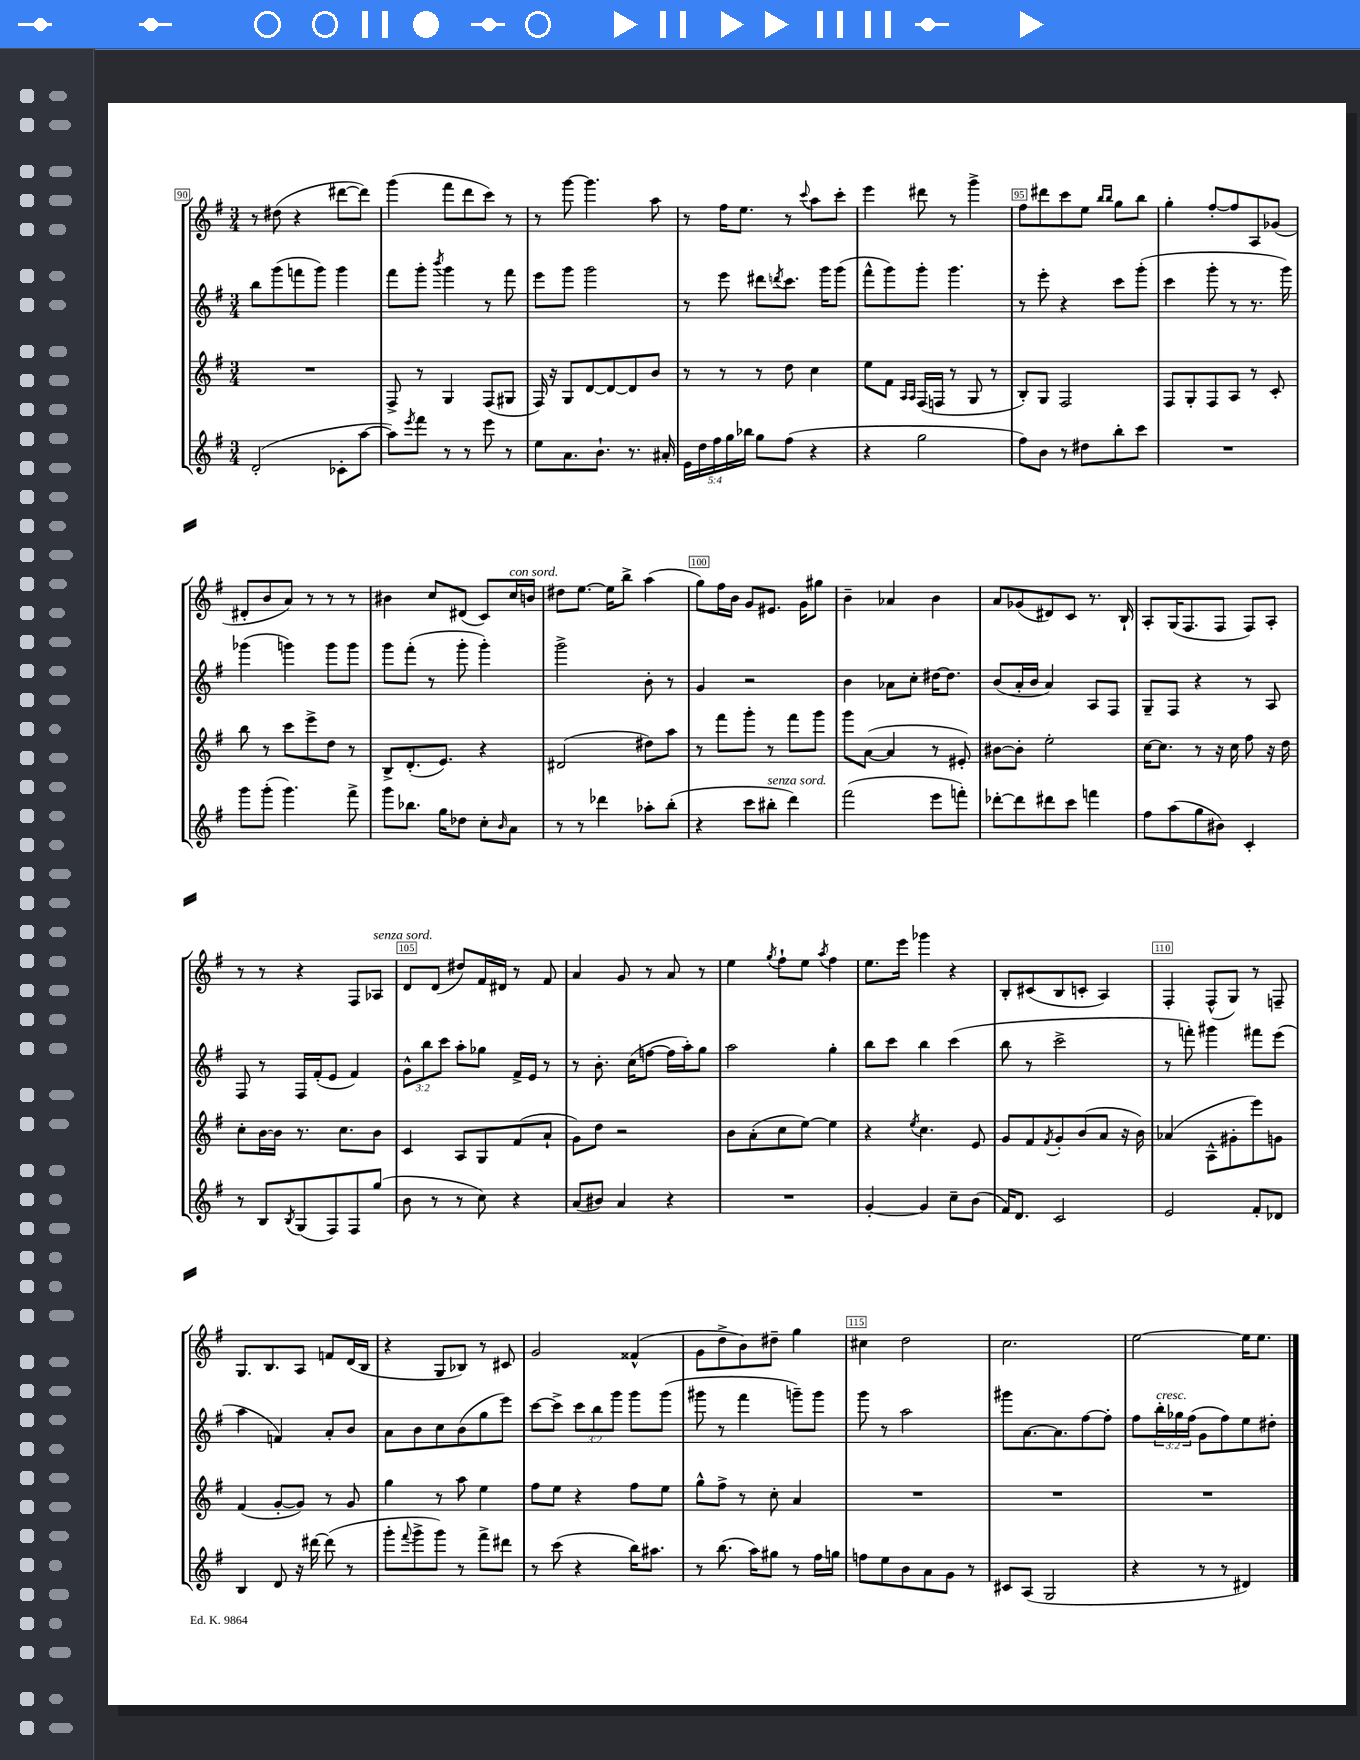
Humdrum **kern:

**kern	**kern	**kern	**kern
*part4	*part3	*part2	*part1
*staff4	*staff3	*staff2	*staff1
*clefG2	*clefG2	*clefG2	*clefG2
*k[f#]	*k[f#]	*k[f#]	*k[f#]
*M3/4	*M3/4	*M3/4	*M3/4
=90	=90	=90	=90
(2d'/	2.r	8bb\L	8r
.	.	(8ggg\	(8dd#X\
.	.	8fffn\	4r
.	.	8ggg\J)	.
8c-X'\L	.	4ggg\	[8ddd#X\L
[8aa\J	.	.	8ddd#\J])
=91	=91	=91	=91
8aa\L])	8F#^/	8fff#\L	(4ggg\
8qeee/	.	.	.
8fff#\J	8r	8ggg'\J	.
.	.	8qbbb/	.
8r	4G/	4ggg\	8fff#\L
8r	.	.	8ddd\
8eee\	(8F#/L	8r	8ccc\J)
8r	8G#X/J	8fff#\	8r
=92	=92	=92	=92
8ee\L	16F#/)	8eee\L	8r
.	16r	.	.
8.a\	8G/L	8ggg\J	[8ggg\
.	[8d/	2ggg\	4.ggg\]
8.b`\J	.	.	.
.	8d/_	.	.
8.r	8d/]	.	.
.	8b/J	.	8aa\
16a#X'/	.	.	.
=93	=93	=93	=93
20e\LL	8r	8r	8r
20dd\	.	.	.
20ff#\	.	.	.
.	8r	8eee\	16ff#\KL
20gg\	.	.	.
.	.	.	8.ee\J
20bb-X\JJ	.	.	.
8gg\L	8r	8ddd#X\L	.
.	.	8qdddn/	.
(8ff#\J	8dd\	8.ccc\J	8r
.	.	.	8qqccc/
4r	4cc\	.	8aa\L
.	.	16ggg\KL	.
.	.	(8ggg\J	8ccc'\J
=94	=94	=94	=94
4r	8ee\L	8fff#^^\L	4eee\
.	8f#\J	8ggg\)	.
.	16qqA/LL	.	.
.	16qqA/JJ	.	.
2gg\	(16F#/LL	8ggg'\J	8ddd#X\
.	16Fn/JJ	.	.
.	8r	4.ggg\	8r
.	8G/	.	4ggg^\
.	8r	.	.
=95	=95	=95	=95
8ff#\L)	8B'/L)	8r	8ff#\L
8b\J	8G/J	8eee'\	8ddd#X\
8r	2F#/	4r	8ccc\
8dd#X\L	.	.	8ee\J
.	.	.	16qqbb/LL
.	.	.	16qqbb/JJ
8bb'\	.	8ccc\L	8gg\L
8ccc\J	.	(8ggg'\J	8bb\J
=96	=96	=96	=96
2.r	8F#/L	4ccc\	4gg'\
.	8G'/	.	.
.	8F#/	8ggg'\	[8ff#'/L
.	8A/J	8r	8ff#/]
.	8r	8.r	8A/
.	8c'/	.	(8g-X/J
.	.	16ggg\)	.
!!LO:LB:g=z
=97	=97	=97	=97
8ggg\L	8bb\	(4ggg-X\	8d#X'/L
(8ggg'\J	8r	.	8b/
4.ggg\)	8ccc\L	4gggn\)	8a/J)
.	8eee^\	.	8r
.	8dd\J	8ggg\L	8r
8fff#^\	8r	8ggg\J	8r
=98	=98	=98	=98
8ggg\L	8B^/L	8ggg\L	4b#X\
8.bb-X\J	(8.d'/	(8fff#'\J	.
.	.	8r	8cc/L
16gg\KL	8.e/J)	.	.
8dd-X\J	.	8ggg'\	(8d#X/J
8cc'\L	4r	4ggg'\)	8c/L)
16qqb/	.	.	.
!	!	!	!LO:TX:a:i:t=con sord.
8a\J	.	.	16cc/L
.	.	.	16bn/JJ
=99	=99	=99	=99
8r	(2d#X/	2ggg^\	8dd#X\L
8r	.	.	[8.ee\J
4ddd-X\	.	.	.
.	.	.	16ee\KL]
.	.	.	8bb^\J
8aa-X'\L	8dd#X\L)	8b'\	(4aa\
(8bb'\J	8aa\J	8r	.
=100	=100	=100	=100
4r	8r	4g/	8gg\L)
.	8fff#\L	.	16ff#\L
.	.	.	16b\JJ
8ccc\L	8ggg'\J	2r	8g/L
!LO:TX:a:i:t=senza sord.	!	!	!
8bb#X'\J	8r	.	8.e#X/J
4ddd\)	8fff#\L	.	.
.	.	.	16g\KL
.	8ggg\J	.	8gg#X\J
=101	=101	=101	=101
(2fff#\	8ggg\L	4b\	4b~\
.	([8a\J	.	.
.	4a/]	8a-X\L	4a-X/
.	.	8cc'\J	.
8eee\L	8r	[16dd#X\KL	4b\
.	.	8.dd#\J]	.
8fffn'\J)	8e#X'/)	.	.
=102	=102	=102	=102
[8ddd-X'\L	[8b#X\L	(8b/L	8a/L
8ddd-\]	8b#'\J]	16a'/L	(8g-X/
.	.	16b/JJ	.
8ddd#X\	2ee'\	4a/)	8d#X/)
8ccc\J	.	.	8c/J
4fffn\	.	8A/L	8.r
.	.	8F#/J	.
.	.	.	16B`/
=103	=103	=103	=103
8ff#\L	[16cc\KL	8G~/L	8A'/L
.	8.cc\J]	.	.
(8aa\	.	8F#/J	(16G/K
.	.	.	8.F#/
8gg\	8r	4r	.
8b#X\J)	16r	.	8F#/J
.	16cc\	.	.
4c'/	8ff#\	8r	8F#/L)
.	16r	8A/	8A'/J
.	16dd\	.	.
!!LO:LB:g=z
=104	=104	=104	=104
8r	8cc'\L	8F#/	8r
8B/L	[16b\L	8r	8r
.	16b\JJ]	.	.
8qB/	.	.	.
(8G/	8.r	16F#/LL	4r
.	.	(16f#'/J	.
8F#/)	.	8e/J	.
.	8.cc\L	.	.
8F#/	.	4f#/)	8F#/L
!	!	!	!LO:TX:a:i:t=senza sord.
(8gg/J	8b\J	.	8A-X/J
=105	=105	=105	=105
8b\	4c/	12g^^\L	8d/L
.	.	12bb\	.
8r	.	.	(8d/J
.	.	12ccc\J	.
8r	8A/L	8aa'\L	8dd#X/L)
8cc\)	8G/	8gg-X\J	16f#/L
.	.	.	16d#X/JJ
4r	(8f#/	16f#^/LL	8r
.	.	16e/JJ	.
.	8a`/J	8r	8f#/
=106	=106	=106	=106
(8a/L	8g\L)	8r	4a/
8b#X/J)	8dd\J	8.b'\	.
4a/	2r	.	8g/
.	.	(16cc\KL	.
.	.	[8ffn\J	8r
4r	.	16ff\LL]	8a/
.	.	16aa'\J)	.
.	.	8gg\J	8r
=107	=107	=107	=107
2.r	8b\L	2aa\	4ee\
.	(8a'\	.	.
.	.	.	8qgg/
.	8cc\	.	8ff#`\L
.	[8ee\J)	.	8ee\J
.	.	.	8qaa/
.	4ee\]	4gg'\	4ff#\
=108	=108	=108	=108
[4g'/	4r	8bb\L	8.ee\L
.	.	8ccc\J	.
.	.	.	16eee\Jk
.	8qee/	.	.
4g/]	4.cc\	4bb\	4ggg-X\
8cc~\L	.	(4ccc\	4r
(8b\J	8e/	.	.
=109	=109	=109	=109
16f#/KL)	8g/L	8bb\	8B'/L
8.d/J	.	.	.
.	8f#/	8r	(8c#X/
.	8qf#/	.	.
2c/	8g'/	2ccc^\	8B/
.	(8b/	.	8cn'/J
.	8a/J	.	4A/)
.	16r	.	.
.	16b\)	.	.
=110	=110	=110	=110
2e/	(4a-X/	8r	4F#'/
.	.	8fffn'\)	.
.	8A^^\L	4ggg#X\	(8F#^^/L
.	8g#X'\	.	8G/J)
8f#'/L	8eee\)	8fff#X\L	8r
8d-X/J	8gn\J	(8eee\J	8Fn~/
!!LO:LB:g=z
=111	=111	=111	=111
4B/	(4f#/	4aa\	8.G/L
.	.	.	8.B/
8d/	[8g'/L	4fn/)	.
16r	8g/J])	.	8A/J
[16ddd#X\	.	.	.
(8ddd#\]	8r	8a'/L	8fn/L
8r	8g/	8b/J	(16d/L
.	.	.	16B/JJ
=112	=112	=112	=112
8ggg'\L	4gg\	8a\L	4r
8qqfff#/	.	.	.
8ggg^\	.	8b\	.
8ggg\J)	8r	8cc\	8G/L
8r	8aa\	(8b\	8B-X/J)
8fff#^\L	4ee\	8gg\	8r
8ddd#X\J	.	8eee\J)	8c#X/
=113	=113	=113	=113
8r	8ff#\L	[8ccc\L	2g/
(8ccc\	8ee\J	8ccc^\J]	.
4r	4r	12ccc\L	.
.	.	12bb\	.
.	.	12ggg\J	.
16bb\KL)	8ff#\L	8ggg\L	(4f##X^^/
8.aa#X\J	.	.	.
.	8ee\J	(8ggg\J	.
=114	=114	=114	=114
8r	8gg^^\L	8ggg#X\	8g\L
(8.bb\	8ff#^\J	8r	8dd^\
.	8r	4fff#\	8b\)
16aa\KL)	.	.	.
8gg#X\J	8cc'\	.	8dd#X~\J
8r	4a/	8gggn~\L)	4gg\
16ff#\LL	.	8ggg\J	.
16ggn\JJ	.	.	.
=115	=115	=115	=115
8ffn\L	2.r	8ggg\	4cc#X\
8ee\	.	8r	.
8b\	.	2aa\	2dd\
8a\	.	.	.
8g\J	.	.	.
8r	.	.	.
=116	=116	=116	=116
8c#X/L	2.r	8ggg#X\L	2.cc\
(8A/J	.	[8.a\	.
2G/	.	.	.
.	.	8.a\]	.
.	.	[8ff#\	.
.	.	8ff#'\J]	.
=117	=117	=117	=117
4r	2.r	8ff#\L	[2ee\
!	!	!LO:TX:a:i:t=cresc.	!
.	.	24bb'\L	.
.	.	24gg-X\	.
.	.	(24ff#\JJ	.
8r	.	8g\L	.
8r	.	8ff#\)	.
4d#X/)	.	8ee\	16ee\KL]
.	.	.	8.ee\J
.	.	8dd#X'\J	.
==	==	==	==
*-	*-	*-	*-
